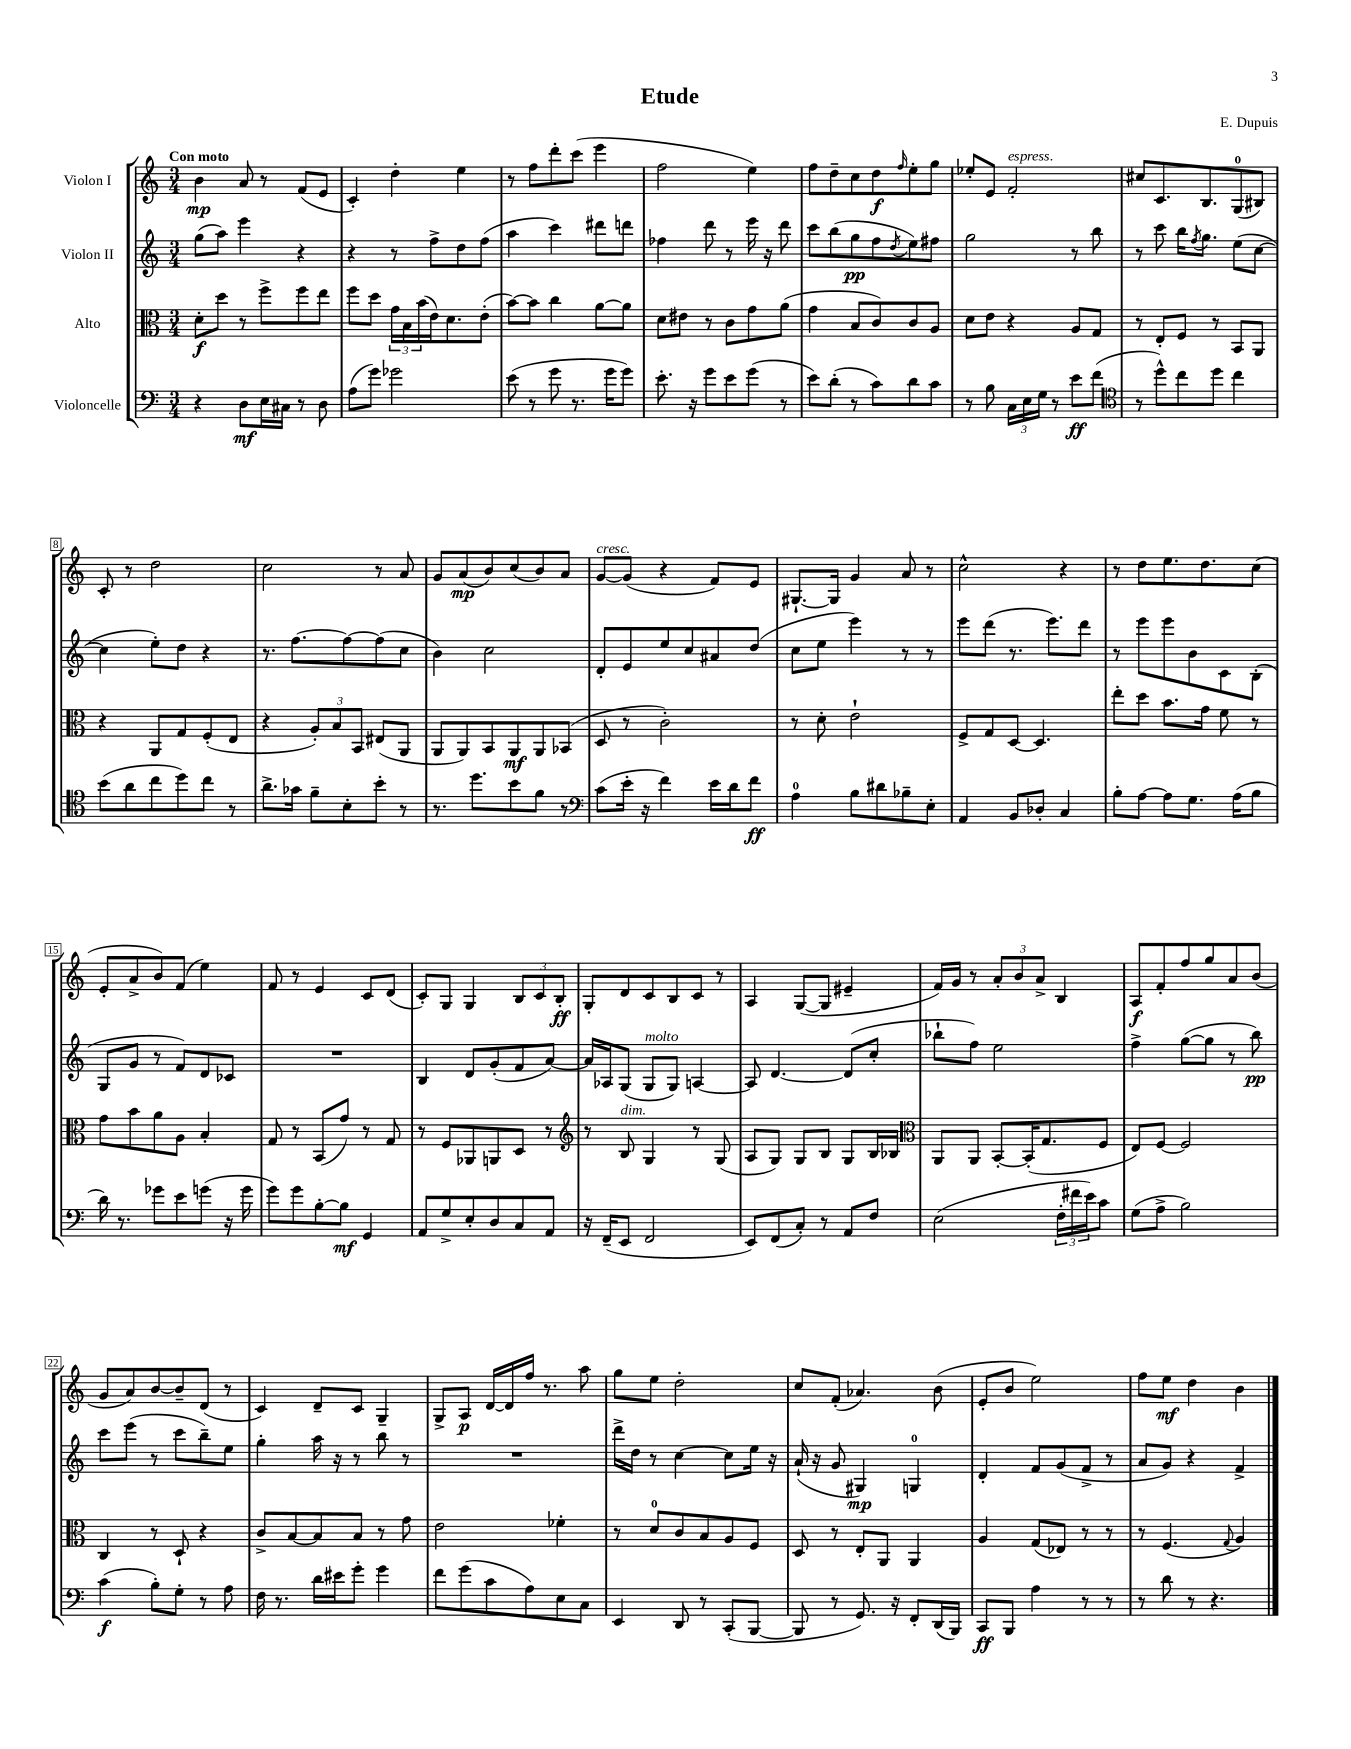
\header { title = "Etude" composer = "E. Dupuis" }
<<
\new StaffGroup <<
\new Staff = "s0" \with { instrumentName = "Violon I" } {
    \clef treble \key c \major \numericTimeSignature \time 3/4 \tempo "Con moto"
    b'4\mp a'8 r8 f'8( e'8 |
    c'4-.) d''4-. e''4 |
    r8 f''8 d'''8-. c'''8( e'''4 |
    f''2 e''4) |
    f''8 d''8-- c''8 d''8\f \grace { f''16 } e''8-. g''8 |
    ees''8-. e'8 f'2-.^\markup { \italic "espress." } |
    cis''8 c'8. b8. g8-0( bis8) |
    c'8-. r8 d''2 |
    c''2 r8 a'8 |
    g'8 a'8\mp( b'8) c''8( b'8) a'8 |
    g'8~^\markup { \italic "cresc." } g'8( r4 f'8) e'8 |
    gis8.~-! gis16 g'4 a'8 r8 |
    c''2-^ r4 |
    r8 d''8 e''8. d''8. c''8( |
    e'8-. a'8-> b'8) f'8( e''4) |
    f'8 r8 e'4 c'8 d'8( |
    c'8-.) g8 g4 \tuplet 3/2 { b8 c'8 b8-.\ff } |
    g8-. d'8 c'8 b8 c'8 r8 |
    a4 g8~( g8 eis'4-- |
    f'16) g'16 r8 \tuplet 3/2 { a'8-. b'8 a'8-> } b4 |
    a8\f f'8-. f''8 g''8 a'8 b'8( |
    g'8 a'8) b'8~ b'8-- d'8( r8 |
    c'4) d'8-- c'8 g4-- |
    g8-> a8\p d'16~ d'16 f''16 r8. a''8 |
    g''8 e''8 d''2-. |
    c''8 f'8-.( aes'4.) b'8( |
    e'8-. b'8 e''2) |
    f''8 e''8\mf d''4 b'4 \bar "|." |
}
\new Staff = "s1" \with { instrumentName = "Violon II" } {
    \clef treble \key c \major \numericTimeSignature \time 3/4
    g''8( a''8) e'''4 r4 |
    r4 r8 f''8-> d''8 f''8( |
    a''4 c'''4) dis'''8 d'''8 |
    fes''4 d'''8 r8 e'''16 r16 d'''8 |
    c'''8 b''8( g''8\pp f''8 \acciaccatura { d''8 } e''8) fis''8 |
    g''2 r8 b''8 |
    r8 c'''8 b''16 \acciaccatura { f''8 } g''8. e''8( c''8~ |
    c''4 e''8-.) d''8 r4 |
    r8. f''8.~ f''8~ f''8( c''8 |
    b'4) c''2 |
    d'8-. e'8 e''8 c''8 ais'8 d''8( |
    c''8 e''8 e'''4) r8 r8 |
    e'''8 d'''8( r8. e'''8.) d'''8 |
    r8 e'''8 e'''8 b'8 c'8 b8-.( |
    g8 g'8 r8 f'8) d'8 ces'8 |
    R2. |
    b4 d'8 g'8-.( f'8 a'8~) |
    a'16 aes16 g8( g8^\markup { \italic "molto" } g8) a4~ |
    a8 d'4.~ d'8( c''8-. |
    bes''8-! f''8) e''2 |
    f''4-> g''8~( g''8 r8 b''8\pp) |
    c'''8 e'''8( r8 c'''8 b''8--) e''8 |
    g''4-. a''16 r16 r8 b''8 r8 |
    R2. |
    d'''16-> d''16 r8 c''4~ c''8 e''16 r16 |
    a'16-!( r16 g'8 gis4\mp) g4-0 |
    d'4-. f'8 g'8( f'8-> r8 |
    a'8 g'8) r4 f'4-> \bar "|." |
}
\new Staff = "s2" \with { instrumentName = "Alto" } {
    \clef alto \key c \major \numericTimeSignature \time 3/4
    d'8-.\f d''8 r8 f''8-> f''8 e''8 |
    f''8 d''8 \tuplet 3/2 { g'16 b16 b'16( } e'16) d'8. e'8-.( |
    b'8~) b'8 c''4 a'8~ a'8 |
    d'8 eis'8 r8 c'8 g'8 a'8( |
    g'4 b8 c'8) c'8 a8 |
    d'8 e'8 r4 a8 g8 |
    r8 e8-. f8 r8 b,8 a,8 |
    r4 a,8 g8 f8-.( e8 |
    r4 \tuplet 3/2 { a8-.) b8 b,8 } eis8( a,8 |
    a,8 a,8) b,8 a,8\mf a,8 bes,8( |
    d8 r8 c'2-.) |
    r8 d'8-. e'2-! |
    f8-> g8 d8~ d4. |
    e''8-. d''8 b'8. g'16 f'8 r8 |
    g'8 b'8 a'8 a8 b4-. |
    g8 r8 b,8( g'8) r8 g8 |
    r8 f8 aes,8 a,8 d8 r8 |
    \clef treble r8 b8^\markup { \italic "dim." } g4 r8 g8( |
    a8 g8) g8 b8 g8 b16 bes16 |
    \clef alto a,8 a,8 b,8~-. b,16-.( g8. f8 |
    e8) f8~ f2 |
    c4 r8 d8-! r4 |
    c'8-> b8~ b8 b8 r8 g'8 |
    e'2 fes'4-. |
    r8 d'8-0 c'8 b8 a8 f8 |
    d8 r8 e8-. a,8 a,4 |
    a4 g8( ees8) r8 r8 |
    r8 f4.( \appoggiatura { g8 } a4) \bar "|." |
}
\new Staff = "s3" \with { instrumentName = "Violoncelle" } {
    \clef bass \key c \major \numericTimeSignature \time 3/4
    r4 d8\mf e16 cis16 r8 d8 |
    a8( g'8) ges'2 |
    e'8( r8 g'8 r8. g'16 g'8) |
    e'8.-. r16 g'8 e'8 g'8( r8 |
    e'8) d'8-.( r8 c'8) d'8 c'8 |
    r8 b8 \tuplet 3/2 { c16 e16 g16 } r8 e'8\ff f'8( |
    \clef tenor r8 d''8-^) c''8 d''8 c''4 |
    b'8( a'8 c''8 d''8) c''8 r8 |
    a'8.-> ges'16 f'8-- b8-. b'8-. r8 |
    r8. d''8. b'8 f'8 r8 |
    \clef bass c'8( e'16-. r16 f'4) e'16 d'16 f'8\ff |
    a4-0 b8 dis'8 bes8-- e8-. |
    a,4 b,8 des8-. c4 |
    b8-. a8~ a8 g8. a16( b8 |
    d'16) r8. ges'8 e'8 g'8( r16 g'16 |
    g'8) g'8 b8~-. b8\mf g,4 |
    a,8 g8-> e8-. d8 c8 a,8 |
    r16 f,16--( e,8 f,2 |
    e,8) f,8( c8-.) r8 a,8 f8 |
    e2( \tuplet 3/2 { f16-. fis'16 e'16) } c'8 |
    g8( a8-> b2) |
    c'4\f( b8-.) g8-. r8 a8 |
    f16 r8. d'16 eis'16 g'8-. g'4 |
    f'8 g'8( c'8 a8) e8 c8 |
    e,4 d,8 r8 c,8-.( b,,8~ |
    b,,8 r8 g,8.) r16 f,8-. d,16( b,,16) |
    c,8\ff b,,8 a4 r8 r8 |
    r8 d'8 r8 r4. \bar "|." |
}
>>
>>
\layout { \context { \Score \override BarNumber.stencil = #(make-stencil-boxer 0.1 0.3 ly:text-interface::print) } }
